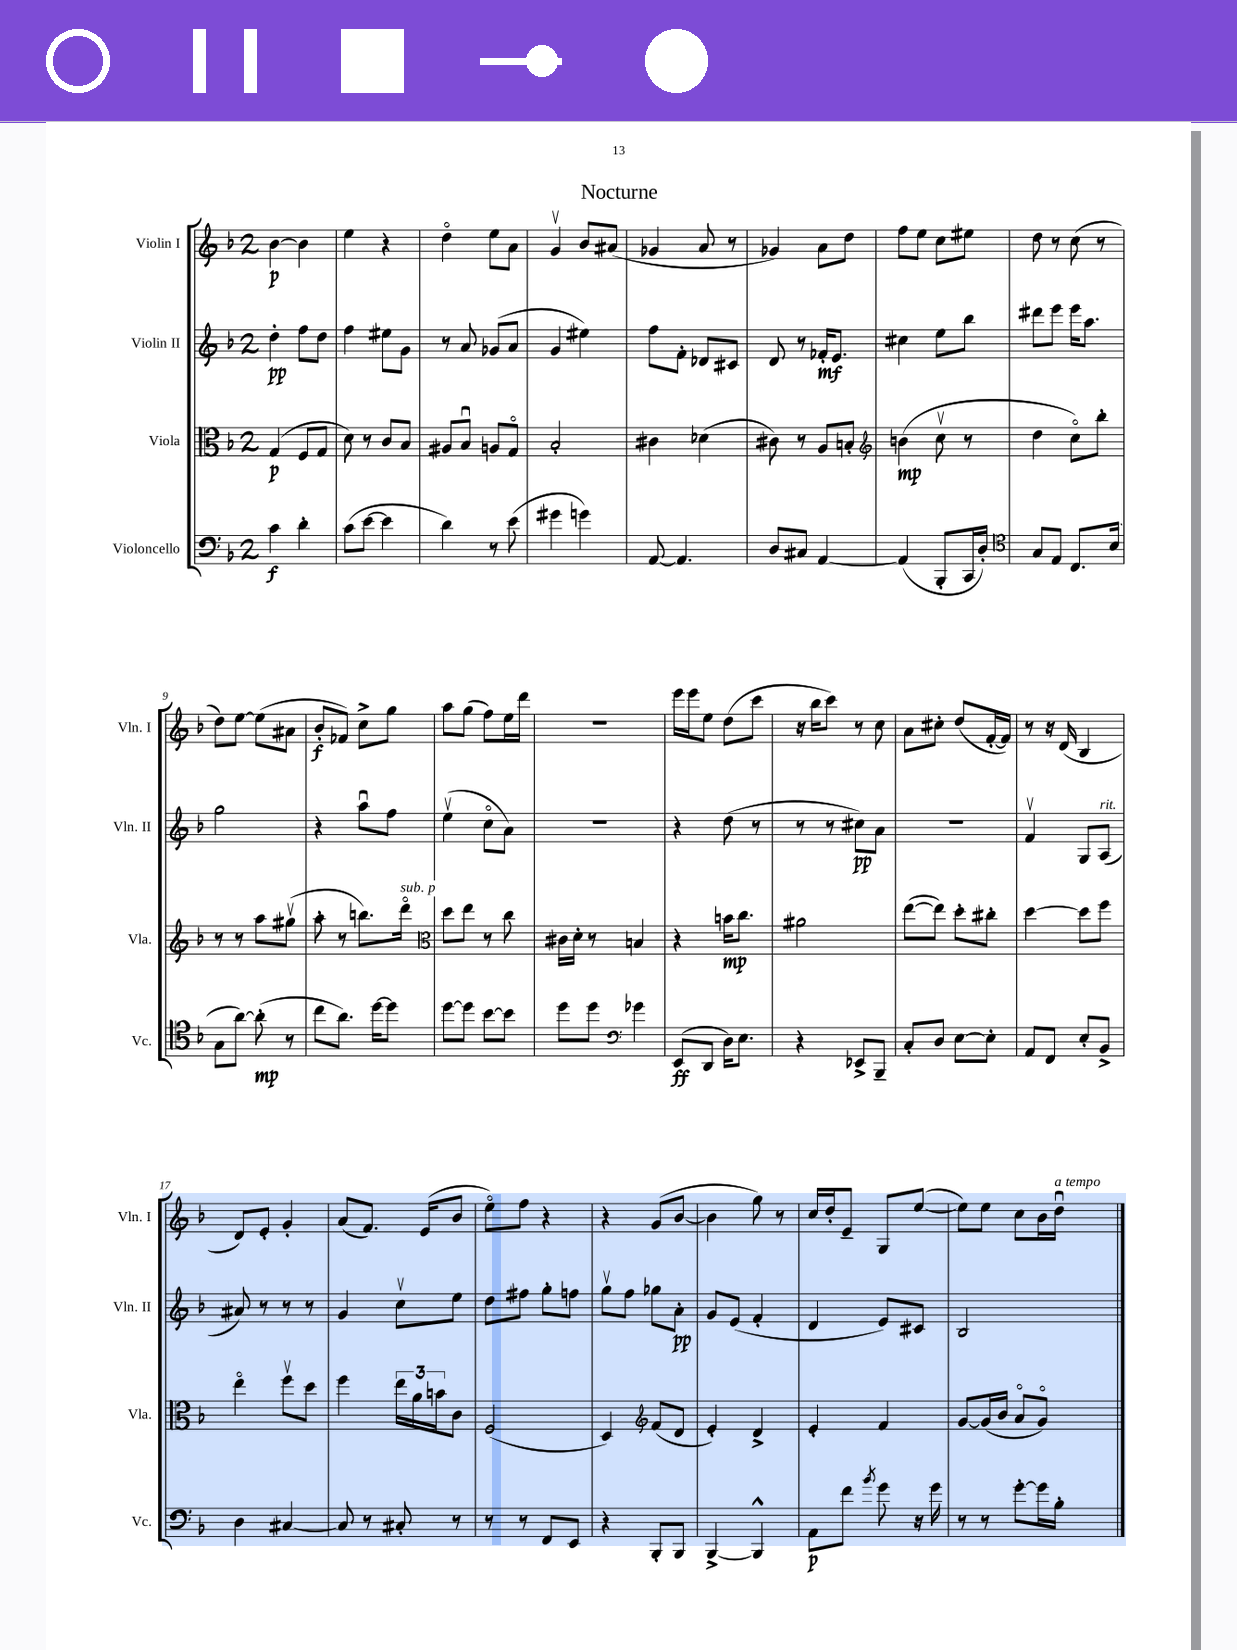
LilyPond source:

\header { title = "Nocturne" }
<<
\new StaffGroup <<
\new Staff = "s0" \with { instrumentName = "Violin I" shortInstrumentName = "Vln. I" } {
    \clef treble \key f \major \once \override Staff.TimeSignature.style = #'single-digit \time 2/4
    bes'4~\p bes'4 |
    e''4 r4 |
    d''4\flageolet e''8 a'8 |
    g'4\upbow bes'8 ais'8( |
    ges'4 a'8 r8 |
    ges'4) a'8 d''8 |
    f''8 e''8 c''8 eis''8 |
    d''8 r8 c''8( r8 |
    d''8) e''8~ e''8( ais'8 |
    bes'8-.\f fes'8) c''8-> g''8 |
    a''8 g''8( f''8) e''16 d'''16 |
    r2 |
    e'''16 e'''16 e''8 d''8( c'''8 |
    r16 bes''16 c'''8) r8 c''8 |
    a'8 cis''8-. d''8( f'16~-. f'16) |
    r8 r16 d'16( bes4 |
    d'8) e'8-. g'4-. |
    a'8( f'8.) e'16( bes'8 |
    e''8\flageolet) f''8 r4 |
    r4 g'8( bes'8~ |
    bes'4 g''8) r8 |
    c''16 d''16-. e'8-- g8 e''8~( |
    e''8) e''8 c''8 bes'16 d''16\downbow^\markup { \italic "a tempo" } \bar "|." |
}
\new Staff = "s1" \with { instrumentName = "Violin II" shortInstrumentName = "Vln. II" } {
    \clef treble \key f \major \once \override Staff.TimeSignature.style = #'single-digit \time 2/4
    d''4-.\pp f''8 d''8 |
    f''4 eis''8 g'8 |
    r8 a'8 ges'8( a'8 |
    g'4 eis''4) |
    f''8 f'8-. des'8 cis'8 |
    d'8 r8 fes'16-.\mf e'8. |
    cis''4 e''8 bes''8 |
    dis'''8 e'''8 e'''16 a''8. |
    g''2 |
    r4 a''8\downbow f''8 |
    e''4\upbow( c''8\flageolet a'8) |
    R2 |
    r4 d''8( r8 |
    r8 r8 cis''8\pp) a'8 |
    R2 |
    f'4\upbow g8 a8^\markup { \italic "rit." }( |
    ais'8) r8 r8 r8 |
    g'4 c''8\upbow e''8 |
    d''8 fis''8 g''8-. f''8 |
    g''8\upbow f''8 ges''8 a'8-.\pp |
    g'8 e'8( f'4-. |
    d'4 e'8) cis'8 |
    bes2 \bar "|." |
}
\new Staff = "s2" \with { instrumentName = "Viola" shortInstrumentName = "Vla." } {
    \clef alto \key f \major \once \override Staff.TimeSignature.style = #'single-digit \time 2/4
    g4\p( f8 g8 |
    d'8) r8 c'8 bes8 |
    ais8 bes8\downbow a8 g8\flageolet |
    bes2-. |
    cis'4 des'4( |
    cis'8) r8 a8 b8-. |
    \clef treble b'4\mp( c''8\upbow r8 |
    d''4 c''8\flageolet) bes''8-. |
    r8 r8 a''8 gis''8\upbow( |
    a''8-. r8 b''8.) d'''16\flageolet^\markup { \italic "sub. p" } |
    \clef alto d''8 e''8 r8 c''8 |
    cis'16 d'16-. r8 b4 |
    r4 b'16\mp c''8. |
    ais'2 |
    e''8~( e''8) d''8-. cis''8-. |
    d''4~ d''8 f''8 |
    e''4\flageolet f''8\upbow d''8 |
    f''4 \tuplet 3/2 { e''16 a'16 b'16 } c'8 |
    f2( |
    d4) \clef treble f'8( d'8 |
    e'4-.) d'4-> |
    e'4-. f'4 |
    g'8~ g'16( bes'16 a'8\flageolet g'8\flageolet) \bar "|." |
}
\new Staff = "s3" \with { instrumentName = "Violoncello" shortInstrumentName = "Vc." } {
    \clef bass \key f \major \once \override Staff.TimeSignature.style = #'single-digit \time 2/4
    c'4\f d'4-. |
    c'8( e'8~ e'4 |
    d'4) r8 e'8( |
    gis'4 g'4) |
    a,8~ a,4. |
    d8 cis8 a,4~ |
    a,4( bes,,8-. c,16 d16-.) |
    \clef tenor g8 e8 c8. bes16( |
    g8 a'8~) a'8-.\mp( r8 |
    c''8 a'8.) d''16~ d''8 |
    d''8~ d''8 bes'8~ bes'8 |
    d''8 d''8 \clef bass ges'4 |
    e,8\ff( d,8 d16) e8. |
    r4 ees,8-> bes,,8-- |
    c8-. d8 e8~ e8-. |
    a,8 f,8 e8-. bes,8-> |
    d4 cis4~ |
    cis8 r8 cis8-. r8 |
    r8 r8 f,8 e,8 |
    r4 bes,,8-. bes,,8 |
    bes,,4~-> bes,,4-^ |
    a,8\p f'8 \acciaccatura { bes'8 } g'8 r16 g'16 |
    r8 r8 g'8~-. g'16 bes16-. \bar "|." |
}
>>
>>
